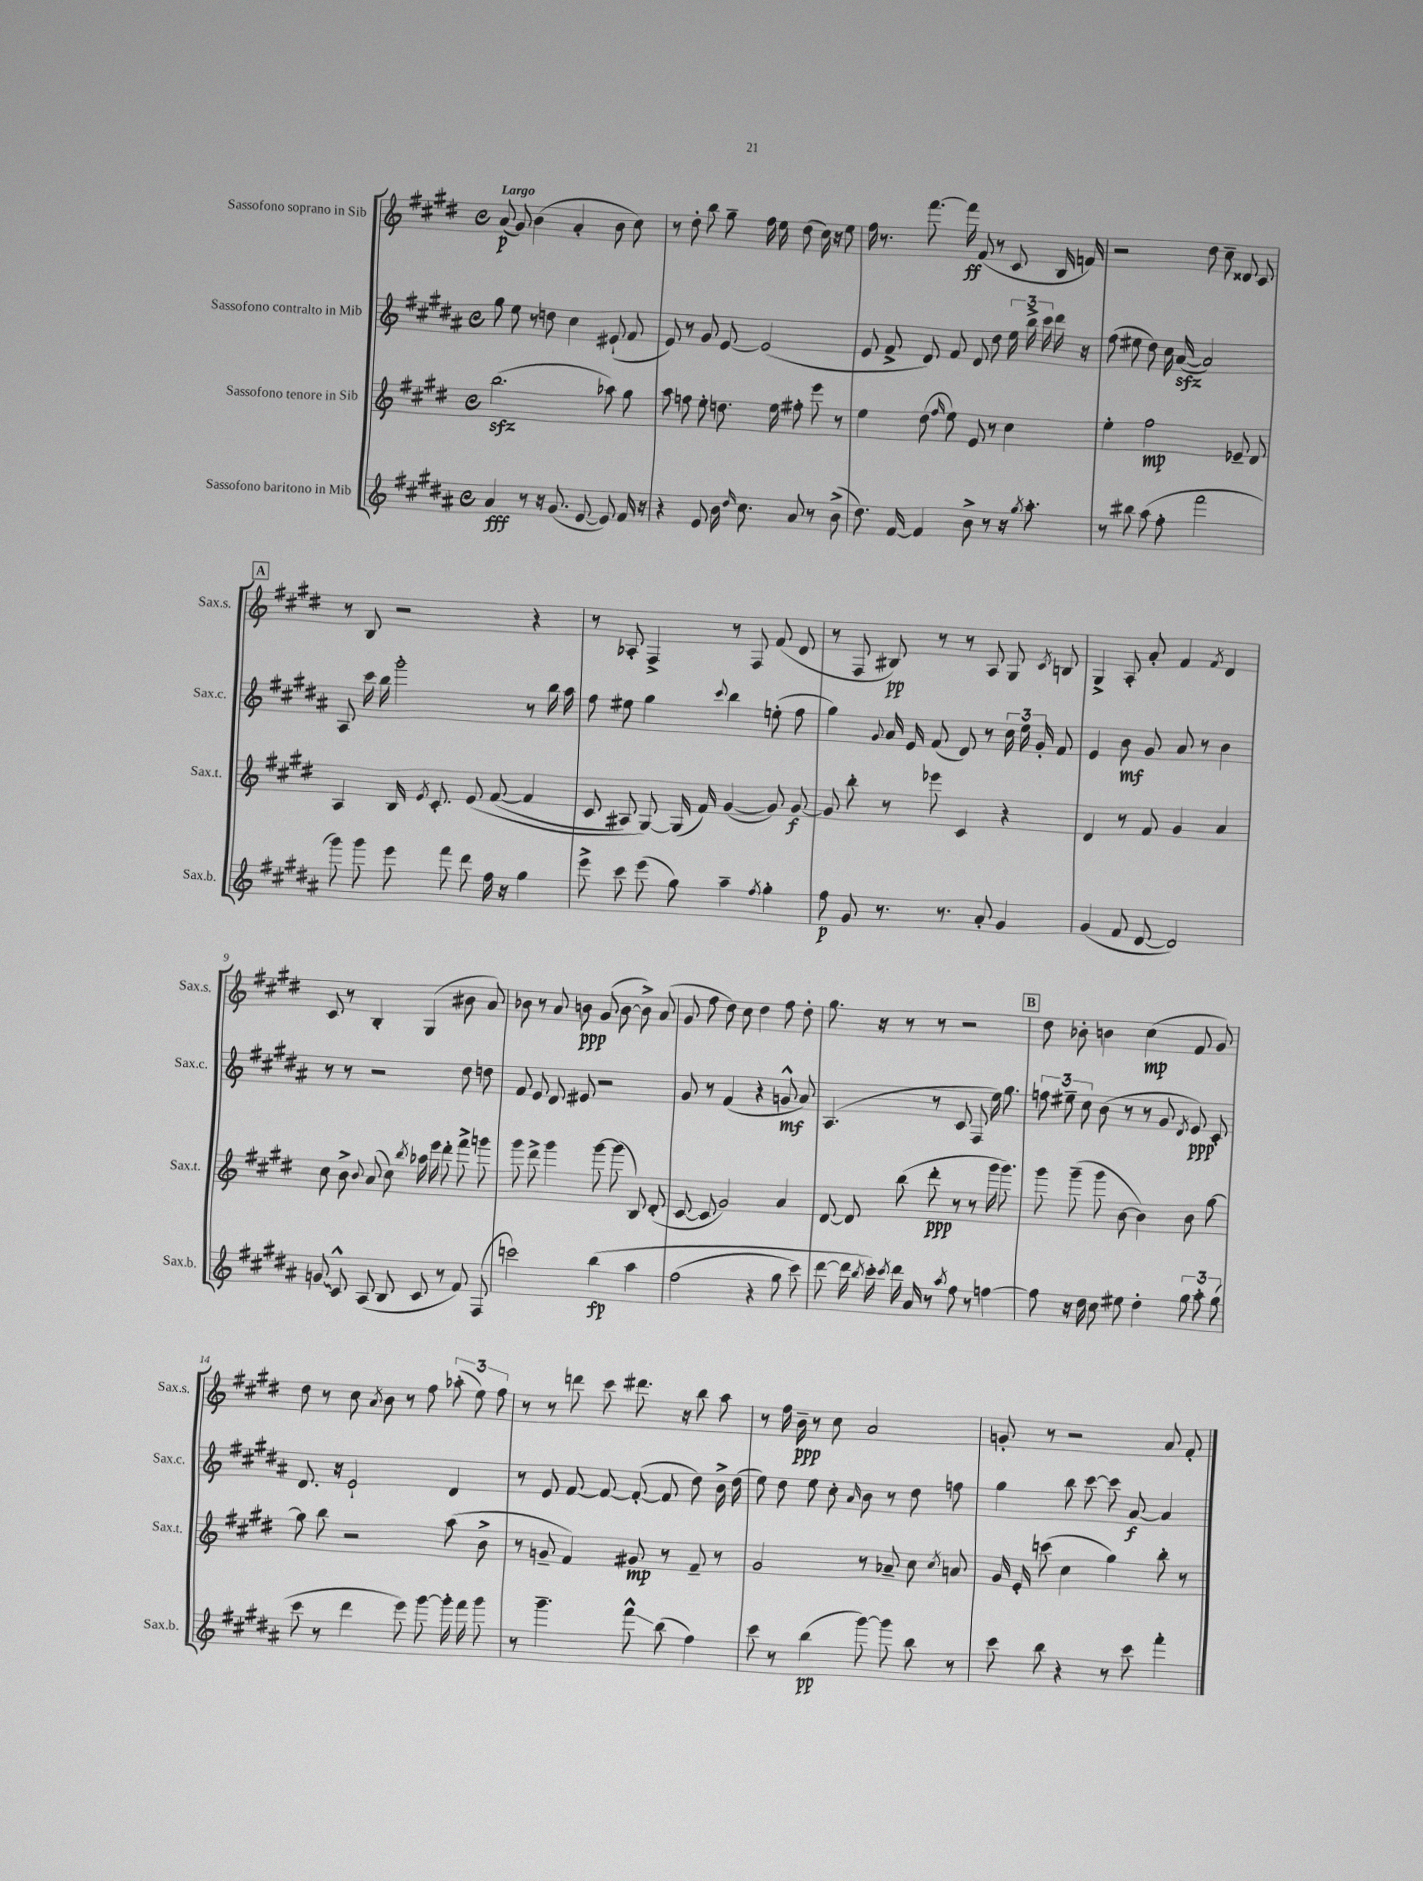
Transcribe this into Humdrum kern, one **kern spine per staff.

**kern	**kern	**kern	**kern
*staff4	*staff3	*staff2	*staff1
*clefG2	*clefG2	*clefG2	*clefG2
*k[f#c#g#d#a#]	*k[f#c#g#d#]	*k[f#c#g#d#a#]	*k[f#c#g#d#]
*M4/4	*M4/4	*M4/4	*M4/4
*met(c)	*met(c)	*met(c)	*met(c)
4a#/	(2.bb\	8gg#\	(8a/
.	.	8ee\	8g#/)
8r	.	8r	(4b\
16r	.	8dd\	.
(8.g#/	.	.	.
.	.	4cc#\	4a'/
[8e/	.	.	.
8e/])	8aa-\)	(8e#`/	8b\
16f#/	8gg#\	8f#/	8cc#\)
16r	.	.	.
=	=	=	=
4r	8aa\	8e/)	8r
.	8ff\	8r	8dd#'\
8e/	8ee'\	8g#/	8bb\
16b\	8.dd\	[8e/	8gg#~\
16qqdd#/	.	.	.
8.cc#\	.	.	.
.	.	(2e/]	16ff#\
.	16ee\	.	16ee\
8a#/	8ff#'\	.	(8dd#\
8r	8eee\	.	16cc#\)
.	.	.	16r
(8b^\	8r	.	8ee\
=	=	=	=
8.dd#\)	4ee\	8e/	16ff#\
.	.	.	8.r
.	.	8f#^/	.
[16f#/	.	.	.
4f#/]	(8dd#\	8d#/)	[8.fff#\
.	16qqff#/	.	.
.	8ee\)	8f#/	.
.	.	.	16fff#\]
8b^\	8e/	8d#/	(8f#/
8r	8r	8dd#\	8r
16r	4cc#\	24ee\	8c#/
.	.	24bb^\	.
8qgg#/	.	.	.
8.aa#'\	.	.	.
.	.	24ccc#\	.
.	.	16ddd#\	16B/
.	.	16r	16f/)
=	=	=	=
8r	4ee'\	(8ff#\	2r
8bb#\	.	8ee#\	.
(8aa#\	2ff#\	8dd#\)	.
8ff#'\	.	16cc#\	.
.	.	([16a#/	.
2fff#\	.	2a#/])	8dd#\
.	.	.	8cc#~\
.	8e-~/	.	8d##/
.	8d#/	.	8c#/
=	=	=	=
8ggg#\)	4A/	8A#/	8r
8ggg#\	.	16ccc#\	8B/
.	.	16bb\	.
8eee\	16B/	2ggg#'\	2r
.	8qe/	.	.
.	8.c#'/	.	.
8fff#\	.	.	.
8ddd#\	&(8e/	.	.
16ff#\	([8f#/	.	.
16r	.	.	.
4gg#\	4f#/]	8r	4r
.	.	16bb\	.
.	.	16aa#\	.
=	=	=	=
8eee^\	8c#/	8ff#\	8r
8ccc#\	8A#/)	8ee#\	8A-'/
(8eee\	[8G#/&)	4gg#\	4F#^/
8gg#\)	(16G#/]	.	.
.	16f#/)	.	.
.	.	8qqccc#/	.
4aa#~\	([4g#/	4bb\	8r
.	.	.	8F#/
8qff#/	.	.	.
4gg#'\	8g#/])	(8ee'\	(8f#/
.	[8g#/	8ff#\	8d#/
=	=	=	=
8ff#\	8g#/]	4gg#\)	8r
8g#/	8bb'\	.	8F#/
.	.	8qqg#/	.
8.r	8r	16a#/	8B#/)
.	.	16e/	.
.	8eee-\	(8f#/	8r
8.r	.	.	.
.	4c#/	8d#/)	8r
8a#'/	.	8r	8A/
4g#/	4r	24cc#\	8G#/
.	.	24ee\	.
.	.	24g#'/	.
.	.	.	8qc#/
.	.	8f#/	8B/
=	=	=	=
(4g#/	4d#/	4e/	4G#^/
8f#/	8r	8b\	8A'/
[8d#/	8f#/	8g#/	8a'/
2d#/])	4g#/	8a#/	4f#/
.	.	8r	.
.	.	.	8qf#/
.	4a/	4b\	4d#/
=	=	=	=
8g/	8cc#\	8r	8c#/
8c#^^/	8b^\	8r	8r
.	8qqb/	.	.
(8A#/	(8a/	2r	4B'/
8B/	8cc#\)	.	.
.	8qbb/	.	.
8c#/	16aa-\	.	(4G#/
.	16eee\	.	.
8r	8ddd#'\	.	.
8f#/)	8fff#^\	8dd#\	8b#\
(8F#/	8ggg\	8dd\	8a/)
=	=	=	=
2ccc\)	8ggg#\	8f#/	8b-\
.	8ddd#^\	8e/	8r
.	4ggg#\	8d#/	8a/
.	.	8e#/	8b\
&(4bb\	[8ggg#\	2r	(8g#/
.	(8ggg#\]	.	[8b\
4aa#\	8B/)	.	8b^\])
.	(8d#'/	.	(8a/
=	=	=	=
(2ff#\	[8c#/	8g#/	8g#/
.	8c#/]	8r	8ff#\
.	2g#/)	(4f#/	8dd#\)
.	.	.	8cc#\
4r	.	4r	4dd#\
8gg#\	4a/	8g^^/	8ff#\
8ccc#\)	.	8a#/)	8dd#'\
=	=	=	=
[8ddd#\	[8d#/	(4.A#/	8.gg#\
16ddd#\]	8d#/]	.	.
8qbb/	.	.	.
16ccc#'\&)	.	.	16r
8qccc#/	.	.	.
16ddd#\	(8bb\	.	8r
16a#/	.	.	.
8r	8ddd#'\	8r	8r
8qaa#/	.	.	.
8ff#\	8r	8c#/	2r
8r	8r	8F#/	.
[4ff\	16ggg#\	16ee\)	.
.	8.ggg#\)	8.gg#\	.
=	=	=	=
8ff\]	8ggg#\	12ff\	8dd#\
.	.	12ee#~\	.
16r	(8ggg#~\	.	8b-'\
.	.	12cc#\	.
16dd#\	.	.	.
8cc#\	8ggg#\	(8b\	4b\
8ee#\	[8b\	8r	.
4dd#'\	4b\])	8r	(4cc#\
.	.	8g#/	.
.	.	8qd#/	.
12gg#\	8b\	8e/)	8f#/
12aa#'\	.	.	.
.	[8gg#\	8c#'/	8g#/)
(12gg#\	.	.	.
=	=	=	=
8ccc#\	8gg#\]	8.d#/	8dd#\
8r	8bb\	.	8r
.	.	16r	.
4ddd#\	2r	2e`/	8cc#\
.	.	.	8qa/
.	.	.	8b\
8eee\)	.	.	8r
[8ggg#\	.	.	8ff#\
16ggg#'\]	(8aa\	4d#/	(12aa-'\
16fff#\	.	.	.
.	.	.	12ee\)
8ggg#\	8b^\	.	.
.	.	.	12ff#\
=	=	=	=
8r	8r	8r	8r
4.ggg#~\	8g~/	8e/	8r
.	4f#/)	[8f#/	8ddd\
.	.	8f#/_	8ccc#\
8fff#^^\	8g#/	(8f#'/_	8.ddd#\
(8bb\	8r	8f#/]	.
.	.	.	16r
4ff#\)	8f#~/	8dd#\)	8bb\
.	8r	16b^\	8aa\
.	.	(16dd#\	.
=	=	=	=
8ccc#\	2g#/	8ee\)	8r
8r	.	8dd#\	16ff#\
.	.	.	16b~\
(4bb\	.	8ee\	8r
.	.	8cc#'\	8cc#\
.	.	16qqa#/	.
[8ggg#\)	8r	8b\	2a/
8ggg#\]	8a-~/	8r	.
8bb\	8cc#\	8dd#\	.
.	8qcc#/	.	.
8r	8a/	8ff\	.
=	=	=	=
8ccc#\	16g#/	4gg#\	8g'/
.	16e'/	.	.
8bb\	(8ccc\	.	8r
4r	4cc#\	8bb\	2r
.	.	[8ccc#\	.
8r	4gg#\)	8ccc#\]	.
8ccc#\	.	[8a#/	.
4fff#'\	8bb'\	4a#/]	8a/
.	8r	.	8f#'/
==	==	==	==
*-	*-	*-	*-
